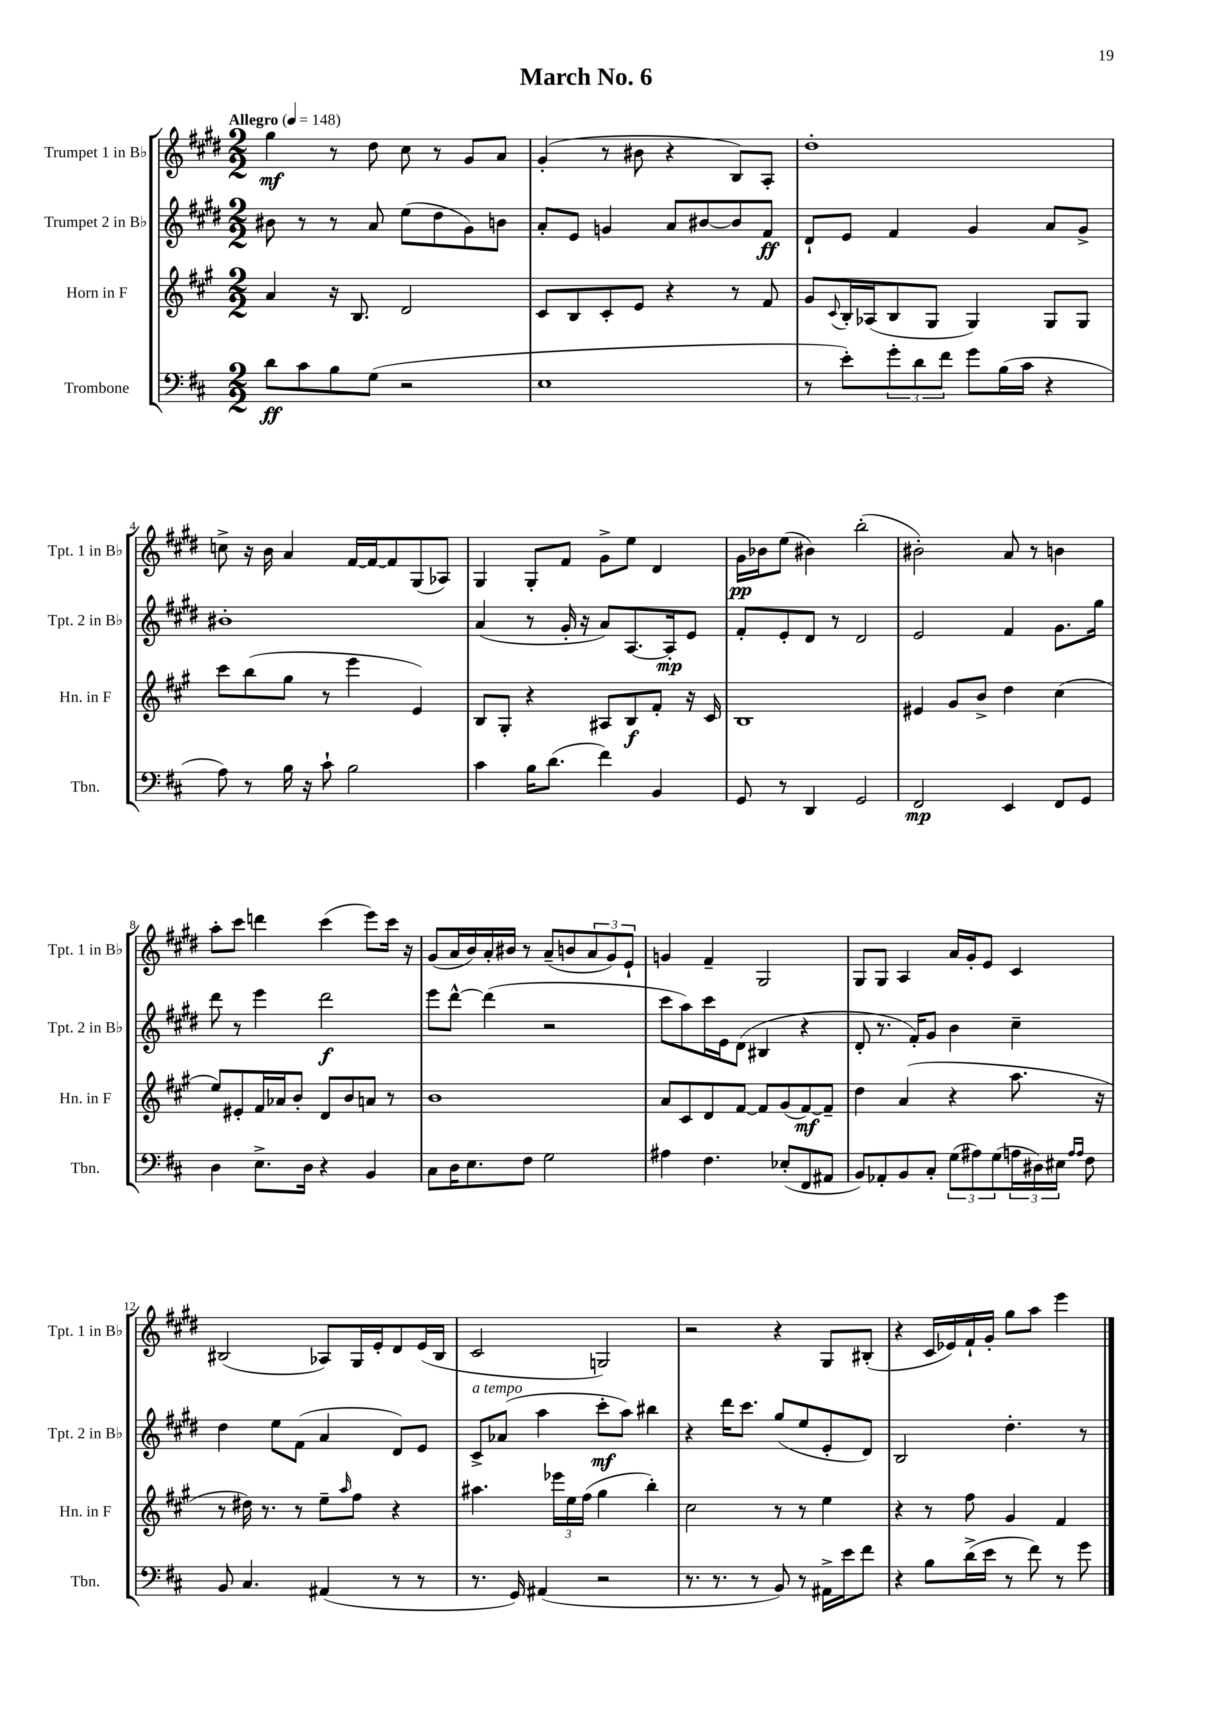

**kern	**kern	**kern	**kern
*staff4	*staff3	*staff2	*staff1
*clefF4	*clefG2	*clefG2	*clefG2
*k[f#c#]	*k[f#c#g#]	*k[f#c#g#d#]	*k[f#c#g#d#]
*M2/2	*M2/2	*M2/2	*M2/2
*MM148	*MM148	*MM148	*MM148
8d	4a	8b#	4gg#
8c#	.	8r	.
8B	16r	8r	8r
.	8.B	.	.
(8G	.	8a	8dd#
2r	2d	(8ee	8cc#
.	.	8dd#	8r
.	.	8g#)	8g#
.	.	8b	8a
=	=	=	=
1E	8c#	8a'	(4g#'
.	8B	8e	.
.	8c#'	4g	8r
.	8e	.	8b#
.	4r	8a	4r
.	.	[8b#	.
.	8r	8b#]	8B)
.	8f#	8f#	8A'
=	=	=	=
8r	8g#	8d#`	1dd#'
.	8qqc#	.	.
8e')	16B'	8e	.
.	(16A-	.	.
12g'	8B	4f#	.
12d	.	.	.
.	8G#	.	.
12f#	.	.	.
8g	4G#)	4g#	.
(16B	.	.	.
16c#	.	.	.
4r	8G#	8a	.
.	8G#	8g#^	.
=	=	=	=
8A)	8ccc#	1b#'	8cc^
8r	(8bb	.	16r
.	.	.	16b
16B	8gg#	.	4a
16r	.	.	.
8c#`	8r	.	.
2B	4eee	.	[16f#
.	.	.	16f#_
.	.	.	8f#]
.	4e)	.	(8G#
.	.	.	8A-)
=	=	=	=
4c#	8B	(4a	4G#
.	8G#'	.	.
16B	4r	8r	8G#'
(8.d	.	.	.
.	.	16g#'	8f#
.	.	16r	.
4f#)	8A#	8a)	8g#^
.	8B	[8.A	8ee
4BB	8f#'	.	4d#
.	.	16A']	.
.	16r	8e	.
.	16c#	.	.
=	=	=	=
8GG	1B	8f#'	16g#
.	.	.	16b-
8r	.	8e'	(8ee
4DD	.	8d#	4b#)
.	.	8r	.
2GG	.	2d#	(2bb'
=	=	=	=
2FF#	4e#	2e	2b#')
.	8g#	.	.
.	8b^	.	.
4EE	4dd	4f#	8a
.	.	.	8r
8FF#	(4cc#	8.g#	4b
8GG	.	.	.
.	.	16gg#	.
=	=	=	=
4D	8ee)	8ddd#	8aa'
.	8e#'	8r	8ccc#
8.E^	16f#	4eee	4ddd
.	16a-	.	.
.	8b'	.	.
16D	.	.	.
4r	8d	2ddd#	(4ccc#
.	8b	.	.
4BB	8a	.	8eee)
.	8r	.	16ccc#
.	.	.	16r
=	=	=	=
8C#	1b	8eee	(8g#
16D	.	[8ddd#^^	16a
8.E	.	.	16b)
.	.	(4ddd#]	16a'
.	.	.	16b#
8F#	.	.	8r
2G	.	2r	(8a~
.	.	.	8b
.	.	.	12a
.	.	.	12g#)
.	.	.	12e`
=	=	=	=
4A#	8a	8ccc#	4g
.	8c#	8aa)	.
4.F#	8d	16ccc#	4f#~
.	.	16e	.
.	[8f#	(8d#	.
.	8f#]	4B#	2G#
(8E-'	(8g#	.	.
8FF#	[8f#)	4r	.
8AA#	8f#~]	.	.
=	=	=	=
8BB)	4dd	8d#'	8G#
8AA-'	.	8.r	8G#
8BB	(4a	.	4A
.	.	16f#')	.
8C#'	.	8g#	.
(12G	4r	4b	16a
.	.	.	16g#'
12A#)	.	.	.
.	.	.	8e
(12G	.	.	.
24A	8.aa	4cc#~	4c#
24D#)	.	.	.
24E#	.	.	.
16qqA	.	.	.
16qqA	.	.	.
8F#	.	.	.
.	16r	.	.
=	=	=	=
8BB	8r	4dd#	(2B#
4.C#	16dd#)	.	.
.	8.r	.	.
.	.	8ee	.
.	8r	(8f#	.
(4AA#	8ee~	4a	8A-)
.	16qqaa	.	.
.	8ff#	.	16G#
.	.	.	16e'
8r	4r	8d#)	8d#
8r	.	8e	(16e
.	.	.	16B#
=	=	=	=
8.r	4.aa#	8c#^	2c#
.	.	(8a-	.
16GG)	.	.	.
(4AA#	.	4aa	.
.	24eee-	.	.
.	24ee	.	.
.	(24ff#	.	.
2r	4gg#	8ccc#'	2G)
.	.	8aa)	.
.	4bb')	4bb#	.
=	=	=	=
8.r	2cc#	4r	2r
8.r	.	.	.
.	.	16ddd#	.
.	.	8.ccc#	.
8r	.	.	.
8BB)	8r	(8gg#	4r
8r	8r	8ee	.
16AA#^	4ee	8e'	8G#
16e	.	.	.
8f#	.	8d#)	(8B#'
=	=	=	=
4r	4r	2B	4r
8B	8r	.	16c#
.	.	.	16e-)
(16d^	8ff#	.	16f#`
16e	.	.	16g#'
8r	4g#	4.dd#'	8gg#
8f#)	.	.	8aa
8r	4f#	.	4eee
8g	.	8r	.
==	==	==	==
*-	*-	*-	*-
